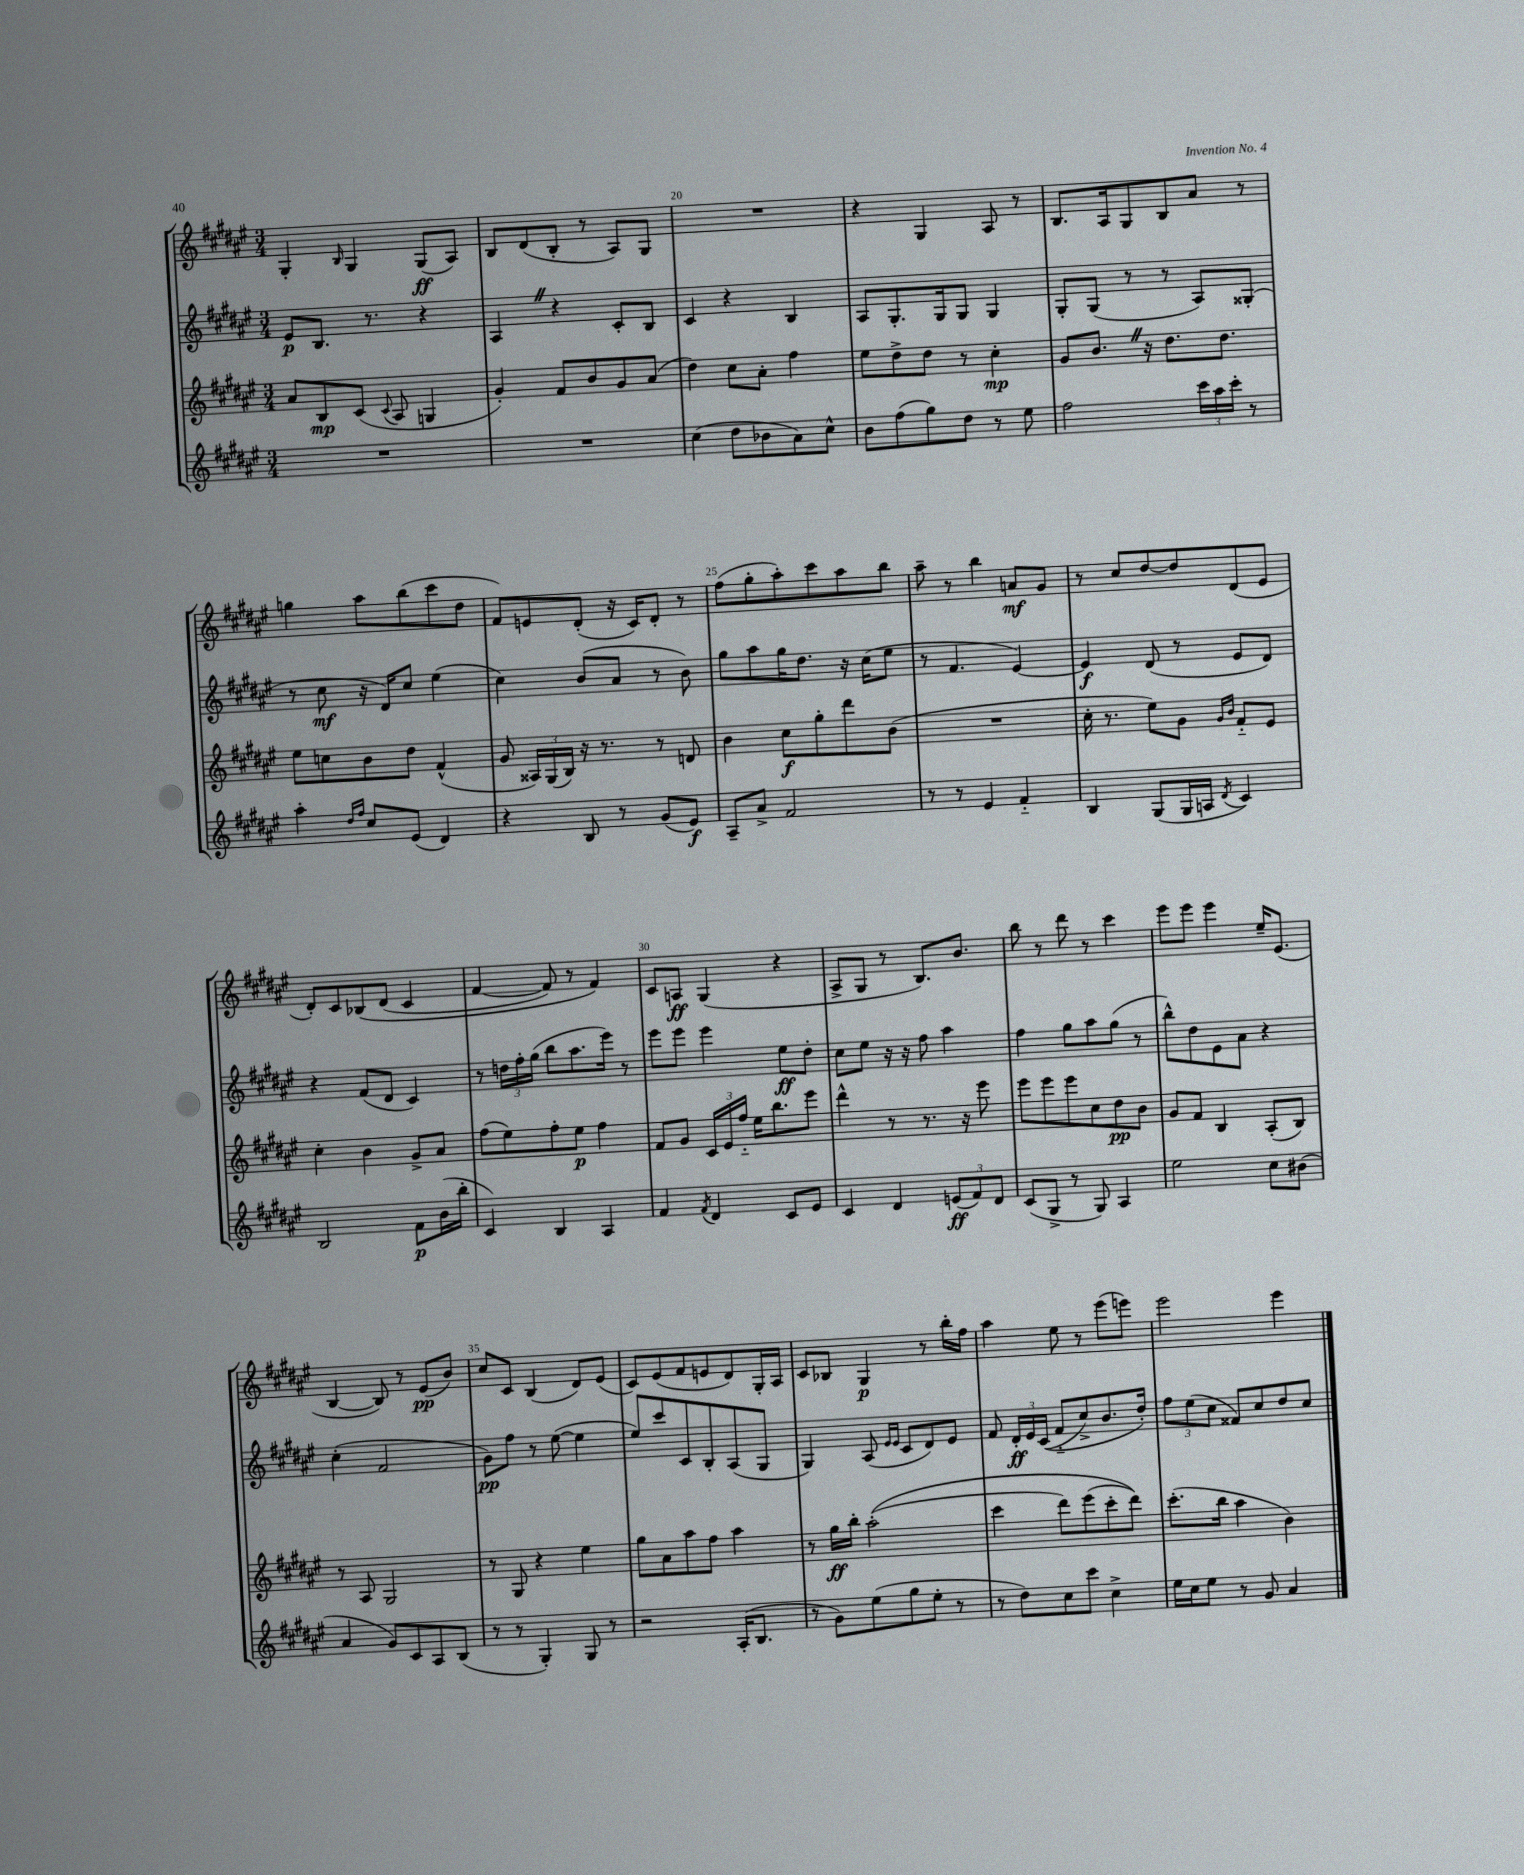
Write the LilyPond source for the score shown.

<<
\new StaffGroup <<
\new Staff = "s0" {
    \clef treble \key fis \major \numericTimeSignature \time 3/4
    \autoBeamOff gis4-. \grace { b16 } gis4 gis8[\ff( ais8]) |
    b8[ dis'8( b8]-. r8 ais8[) gis8] |
    R2. |
    r4 gis4 ais8 r8 |
    b8.[ ais16 gis8 b8 ais'8] r8 |
    g''4 ais''8[ b''8( cis'''8 dis''8] |
    fis'8[) e'8 dis'8]-.( r16 cis'16[) dis'8]-. r8 |
    fis''8[( gis''8-. ais''8-.) cis'''8 ais''8 b''8] |
    ais''8-- r8 b''4 a'8[\mf gis'8] |
    r8 cis''8[ dis''8~ dis''8 dis'8( eis'8] |
    dis'8[-.) cis'8 bes8\( dis'8]( cis'4 |
    fis'4~ fis'8) r8 fis'4\) |
    cis'8[ a8]\ff gis4( r4 |
    ais8[-> gis8] r8 b8.[) b'8.] |
    b''8 r8 dis'''8 r8 cis'''4 |
    eis'''8[ eis'''8] eis'''4 eis''16[-- eis'8.]( |
    b4~ b8) r8 eis'8[\pp( b'8]) |
    cis''8[ cis'8] b4( dis'8[) eis'8]( |
    cis'8[) eis'8( fis'8 e'8 dis'8) gis16-. ais16] |
    cis'8[ bes8] gis4\p r8 b''16[-. fis''16] |
    ais''4 eis''8 r8 eis'''8[( e'''8]) |
    eis'''2 eis'''4 \bar "|." |
}
\new Staff = "s1" {
    \clef treble \key fis \major \numericTimeSignature \time 3/4
    \autoBeamOff eis'8[\p b8.] r8. r4 |
    ais4 \once \override BreathingSign.text = \markup { \musicglyph "scripts.caesura.straight" } \breathe r4 cis'8[-. b8] |
    cis'4 r4 b4 |
    ais8[ gis8.-. gis16 gis8] gis4 |
    gis8[-. gis8]( r8 r8 ais8[) gisis8]-.( |
    r8 cis''8\mf r16 dis'16[) cis''8] eis''4( |
    cis''4) b'8[( ais'8] r8 b'8) |
    gis''8[ ais''8 gis''16 dis''8.] r16 cis''16[( eis''8] |
    r8 fis'4. eis'4~) |
    eis'4\f dis'8( r8 eis'8[ dis'8]) |
    r4 fis'8[( dis'8] cis'4) |
    r8 \tuplet 3/2 { d''16[ fis''16-. gis''16]( } b''8[ ais''8. eis'''16]) r8 |
    eis'''8[ eis'''8] eis'''4 eis''8[\ff dis''8]-. |
    cis''8[ eis''8] r16 r16 fis''8 ais''4 |
    fis''4 gis''8[ ais''8 gis''8]( r8 |
    b''8[-^) dis''8 eis'8 ais'8] r4 |
    cis''4-.( fis'2 |
    gis'8[\pp) fis''8] r8 eis''8~( eis''4 |
    eis''8[) cis'''8 cis'8 b8-. ais8( gis8] |
    gis4) ais8( \grace { eis'16[ eis'16] } cis'8[ dis'8) eis'8] |
    fis'8 \tuplet 3/2 { dis'16[-.\ff eis'16 cis'16](\( } fis'8[-_ cis''8->) b'8. dis''16]-.\) |
    \tuplet 3/2 { fis''8[ eis''8( cis''8] } fisis'8[) cis''8 dis''8 cis''8] \bar "|." |
}
\new Staff = "s2" {
    \clef treble \key fis \major \numericTimeSignature \time 3/4
    \autoBeamOff ais'8[ b8\mp cis'8]( \appoggiatura { cis'8 } ais8 g4 |
    gis'4-.) fis'8[ b'8 gis'8 ais'8]( |
    dis''4) cis''8[ ais'8]-. fis''4 |
    eis''8[ dis''8-> dis''8] r8 cis''4-.\mp |
    gis'8[ b'8.] \once \override BreathingSign.text = \markup { \musicglyph "scripts.caesura.straight" } \breathe r16 dis''8.[ dis''8.] |
    eis''8[ c''8 b'8 dis''8] fis'4-^( |
    gis'8 \tuplet 3/2 { aisis16[) gis16( b16]) } r16 r8. r8 d'8 |
    b'4 cis''8[\f gis''8-. dis'''8 b'8]( |
    R2. |
    cis''16-. r8. eis''8[) gis'8] \grace { gis'16[ b'16] } fis'8[-_ eis'8] |
    cis''4-. b'4 gis'8[-> ais'8] |
    fis''8[( eis''8) fis''8-. eis''8]\p fis''4 |
    fis'8[ gis'8] \tuplet 3/2 { cis'16[ eis'16 fis''16]-_ } eis''16[ b''8. eis'''8] |
    dis'''4-^ r8 r8. r16 eis'''8 |
    eis'''8[ eis'''8 eis'''8 cis''8 dis''8\pp b'8] |
    gis'8[ fis'8] b4 ais8[-.( b8]) |
    r8 ais8 gis2 |
    r8 gis8 r4 eis''4 |
    gis''8[ ais'8 ais''8 fis''8] ais''4 |
    r8 gis''16[\ff b''16]-. ais''2-.(\( |
    cis'''4 dis'''8[) eis'''8( cis'''8-. dis'''8])\) |
    cis'''8.[-.( b''16] ais''4 b'4) \bar "|." |
}
\new Staff = "s3" {
    \clef treble \key fis \major \numericTimeSignature \time 3/4
    \autoBeamOff R2. |
    R2. |
    cis''4( dis''8[ bes'8 ais'8) cis''8]-^ |
    b'8[ fis''8( gis''8) dis''8] r8 eis''8 |
    fis''2 \tuplet 3/2 { cis'''16[ ais''16 cis'''16]-. } r8 |
    ais''4-. \grace { dis''16[ fis''16] } cis''8[ eis'8]( dis'4) |
    r4 b8 r8 gis'8[( eis'8]\f) |
    ais8[-- ais'8]-> fis'2 |
    r8 r8 eis'4 fis'4-_ |
    b4 gis8[( gis16 a16] \acciaccatura { dis'8 } cis'4) |
    b2 fis'8[\p b'16( b''16]-. |
    cis'4) b4 ais4 |
    fis'4 \acciaccatura { fis'8 } dis'4 cis'8[ eis'8] |
    cis'4 dis'4 \tuplet 3/2 { e'8[\ff( fis'8) dis'8] } |
    cis'8[( gis8]-> r8 gis8) ais4 |
    eis''2 cis''8[ bis'8]( |
    ais'4 gis'8[) cis'8 ais8 b8]( |
    r8 r8 gis4-.) gis8 r8 |
    r2 ais16[-.( b8.] |
    r8 gis'8[) eis''8( gis''8 eis''8]-. r8 |
    r8 dis''8[) cis''8 cis'''8] cis''4-> |
    eis''16[ cis''16 eis''8] r8 gis'8 ais'4 \bar "|." |
}
>>
>>
\layout { \context { \Score currentBarNumber = #18 \override BarNumber.break-visibility = ##(#f #t #t) barNumberVisibility = #(every-nth-bar-number-visible 5) } }
